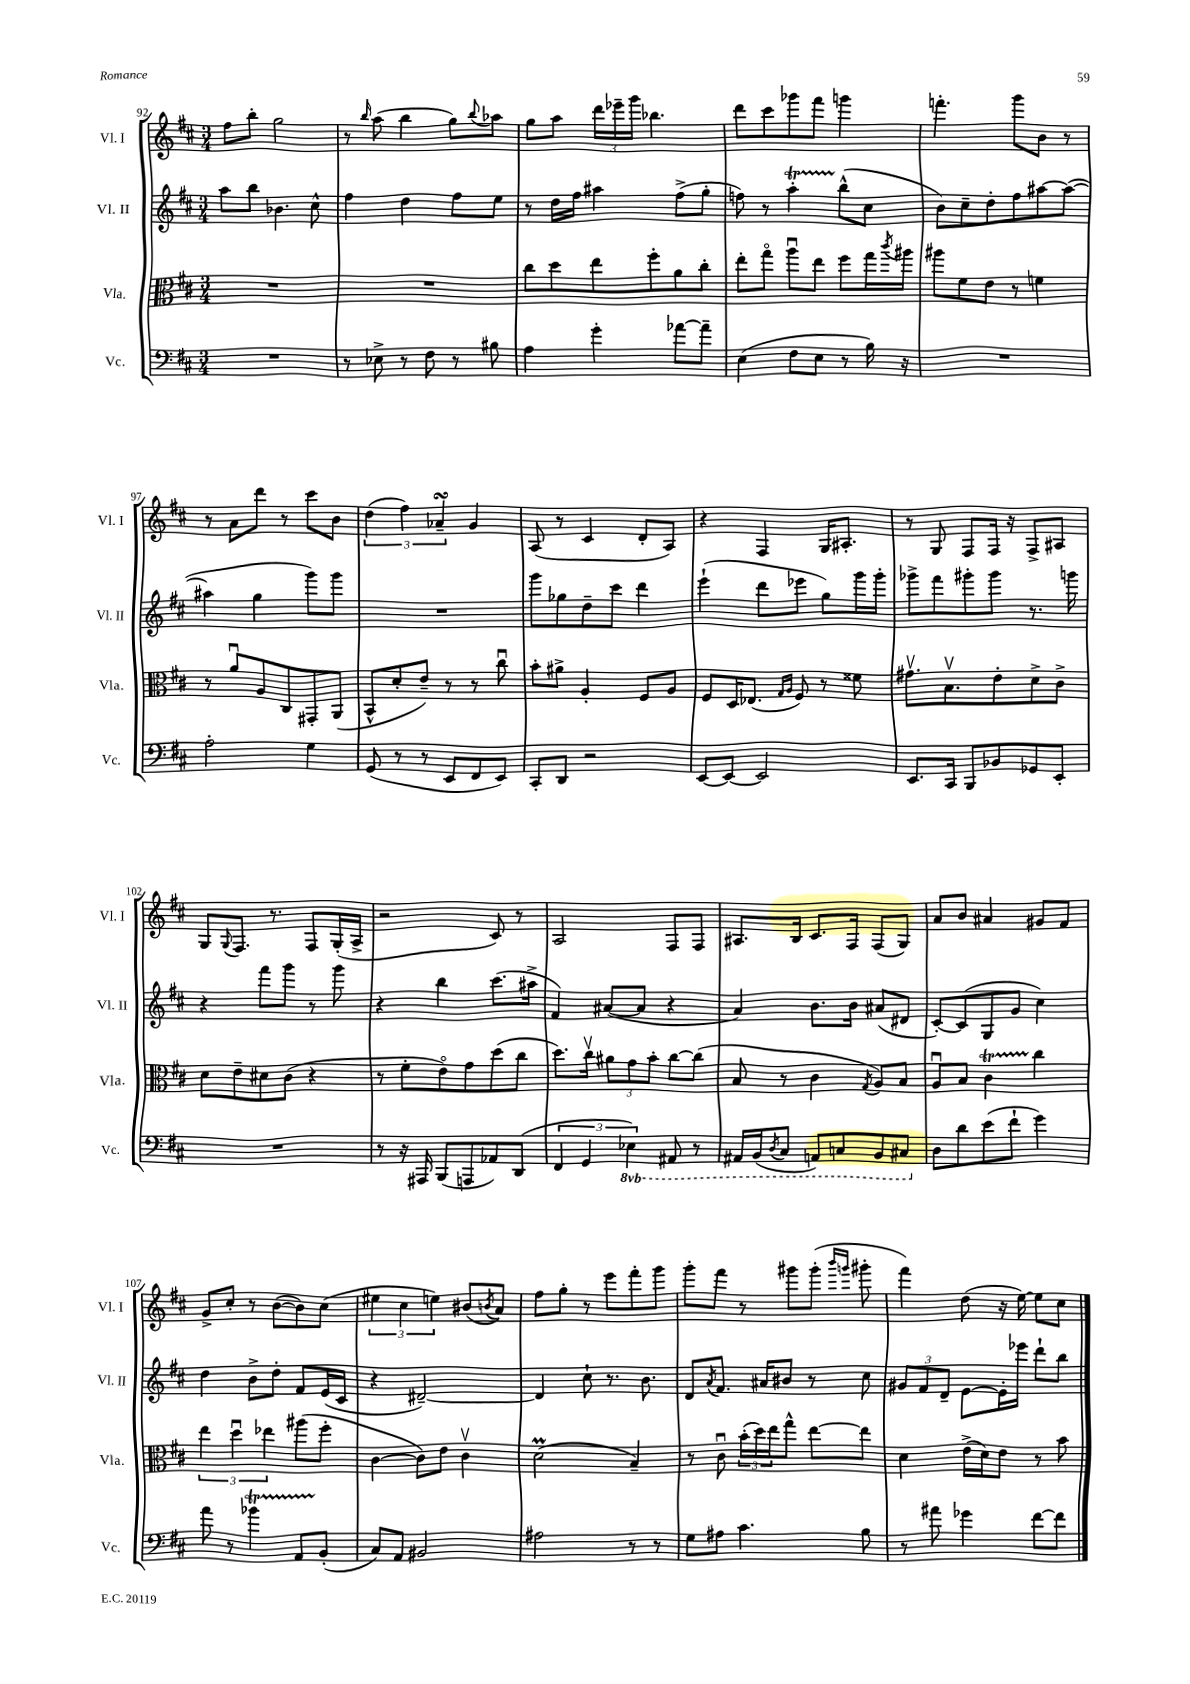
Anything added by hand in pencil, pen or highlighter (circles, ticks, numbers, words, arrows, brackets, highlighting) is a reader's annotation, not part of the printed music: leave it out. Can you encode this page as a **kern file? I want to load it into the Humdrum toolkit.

**kern	**kern	**kern	**kern
*staff4	*staff3	*staff2	*staff1
*clefF4	*clefC3	*clefG2	*clefG2
*k[f#c#]	*k[f#c#]	*k[f#c#]	*k[f#c#]
*M3/4	*M3/4	*M3/4	*M3/4
2.r	2.r	8aa\L	8ff#\L
.	.	8bb\J	8bb'\J
.	.	4.b-\	2gg\
.	.	8cc#^^\	.
=	=	=	=
8r	2.r	4ff#\	8r
.	.	.	16qqbb/
8E-^\	.	.	(8aa\
8r	.	4dd\	4bb\
8F#\	.	.	.
8r	.	8ff#\L	8gg\L)
.	.	.	8qqbb/
8B#\	.	8ee\J	8aa-\J
=	=	=	=
4A\	8cc#\L	8r	8gg\L
.	8dd\	16dd\LL	8aa\J
.	.	16ff#\JJ	.
4g'\	8ee\	4aa#\	24ddd\LL
.	.	.	24eee-~\
.	.	.	24ggg\JJ
.	8ff#'\	.	4.bb-\
[8a-\L	8a\	(8ff#^\L	.
8a-~\]J	8cc#'\J	8gg'\J	.
=	=	=	=
(4E\	8ee'\L	8ff\)	8ddd\L
.	8ggo\J	8r	8ccc#\
8F#\L	8aau\L	4aa'\	8ggg-\
8E\J	8ee\J	.	8fff#\J
8r	8ff#\L	(8bb^^\L	4ggg\
16B\)	16gg\L	8cc#\J	.
.	8qccc#/	.	.
16r	16aa#\JJ	.	.
=	=	=	=
2.r	8aa#\L	8b\L)	4.fff'\
.	8f#\	8cc#~\	.
.	8e\J	8dd'\	.
.	8r	8ff#\	8ggg\L
.	4f\	[8aa#\	8b\J
.	.	(8aa#\_J	8r
=	=	=	=
2A'\	8r	4aa#\]	8r
.	8au/L	.	8a\L
.	8A/	4gg\	8ddd\J
.	8C#/	.	8r
4G\	8GG#'/	8ggg\L)	8ccc#\L
.	(8AA/J	8ggg\J	8b\J
=	=	=	=
(8GG/	8BB^^/L	2.r	(6dd\
8r	8d'/	.	.
.	.	.	6ff#\)
8r	8e~/J)	.	.
.	.	.	6a-~/
8EE/L	8r	.	.
8FF#/	8r	.	4g/
8EE/J)	8cc#u\	.	.
=	=	=	=
8CC#'/L	8b'\L	8ggg\L	(8A/
8DD/J	8a#^\J	8gg-\	8r
2r	4A'/	8dd~\	4c#/
.	.	8ccc#\J	.
.	8F#/L	4ddd\	8d'/L
.	8A/J	.	8A/J)
=	=	=	=
[8EE/L	8F#/L	(4eee`\	4r
8EE/_J	16D/K	.	.
.	(8.E-/J	.	.
2EE/]	.	8ddd\L	4F#/
.	16qqG/LL	.	.
.	16qqA/JJ	.	.
.	8F#/)	8eee-\J	.
.	8r	8gg\L)	16G/LK
.	.	.	8.A#'/J
.	8f##\	16ggg\L	.
.	.	16ggg'\JJ	.
=	=	=	=
8.EE/L	8.g#v\L	8ggg-^\L	8r
.	.	8fff#\	8G/
16CC#/Jk	8.Bv\	.	.
8BBB/L	.	8ggg#'\	8F#/L
8BB-/	8e'\	8ggg#\J	16F#/Jk
.	.	.	16r
8GG-/	8d^\	8.r	8F#^/L
8EE'/J	8c#^\J	.	8A#/J
.	.	16ggg\	.
=	=	=	=
2.r	8d\L	4r	8G/L
.	.	.	8qqG/
.	8e~\	.	8.F#/J
.	8d#\	8fff#\L	.
.	.	.	8.r
.	(8c#\J	8ggg\J	.
.	4r	8r	8F#/L
.	.	8ggg\	(16G'/L
.	.	.	16A^/JJ
=	=	=	=
8r	8r	4r	2r
16r	8f#'\L	.	.
16AAA#/	.	.	.
(8BBB/L	8eo\)	4bb\	.
8AAA/	8g\	.	.
8AA-/)	(8dd\	(8.ccc#\L	8c#/)
(8DD/J	8cc#\J	.	8r
.	.	16aa#^\Jk	.
=	=	=	=
6FF#/	8.dd\L)	4f#/)	2A/
6GG/	.	.	.
.	16cc#v\Jk	.	.
.	12a#\L	([8a#/L	.
6EE-\)	12g\	.	.
.	.	8a#/]J	.
.	12b'\J	.	.
8AAA#/	[8cc#\L	4r	8F#/L
8r	(8cc#\]J	.	8F#/J
=	=	=	=
16AAA#/LL	8B/	4a/)	8.A#/L
(16BBB/J	.	.	.
8qDD/	.	.	.
8CC#/J	8r	.	.
.	.	.	16B/Jk
8AAA/L)	4c#\	8.b\L	8.c#/L
8CC/	.	.	.
.	.	16b\Jk	16F#/Jk
.	8qG/	.	.
8BBB/	8A/L)	(8a#/L	(8F#/L
8CC#/J	8B/J	8d#/J	8G/J)
=	=	=	=
8D\L	8Au/L	[8c#'/L)	8a/L
8d\	8B/J	(8c#/]	8b/J
(8e\	4c#\	8G/	4a#/
8f#`\J	.	8g/J	.
4g\)	4cc#\	4cc#\)	8g#/L
.	.	.	8f#/J
=	=	=	=
8a\	6ee\	4dd\	8g^/L
8r	.	.	8cc#'/J
.	6ddu\	.	.
4b-\	.	8b^\L	8r
.	6ee-\	.	.
.	.	8dd'\J	([8b\L
8AA/L	(8aa#\L	8f#/L	8b\])
(8BB'/J	8ff#'\J	(16e/L	(8cc#\J
.	.	16c#/JJ	.
=	=	=	=
8C#/L)	[4c#\	4r	6ee#\
8AA/J	.	.	.
.	.	.	6cc#\
2BB#/	8c#\]L)	[2d#~/)	.
.	.	.	6ee\)
.	8e\J	.	.
.	4c#v\	.	(8b#/L
.	.	.	8qb/
.	.	.	8a/J)
=	=	=	=
2A#\	(2d\	4d#/]	8ff#\L
.	.	.	8gg'\J
.	.	8cc#`\	8r
.	.	8.r	8eee\L
8r	4B~/)	.	8fff#'\
.	.	8.b\	.
8r	.	.	8ggg\J
=	=	=	=
8G\L	8r	8d/L	8ggg'\L
.	.	8qa/	.
8A#\J	8c#u\	8.f#/J	8fff#\J
4.c#\	(24b'\LL	.	8r
.	24dd\)	.	.
.	.	16a#/LK	.
.	24ee\J	.	.
.	8gg^^\J	8b#/J	8ggg#\L
.	[8ee\L	8r	(8ggg#'\J
.	.	.	16qqbbb/LL
.	.	.	16qqggg/JJ
8B\	8ee\]J	8cc#\	8ggg#'\
=	=	=	=
8r	4d\	12g#/L	4fff#\)
.	.	12f#/	.
8a#\	.	.	.
.	.	12d~/J	.
4g-\	(16e^\LL	[8e\L	(8dd\
.	16d\J)	.	.
.	8e\J	16e'\]L	16r
.	.	16eee-\JJ	[16ee\)
[8f#\L	8r	8ddd`\L	8ee\]L
8f#\]J	8b\	8bb\J	8cc#\J
==	==	==	==
*-	*-	*-	*-
